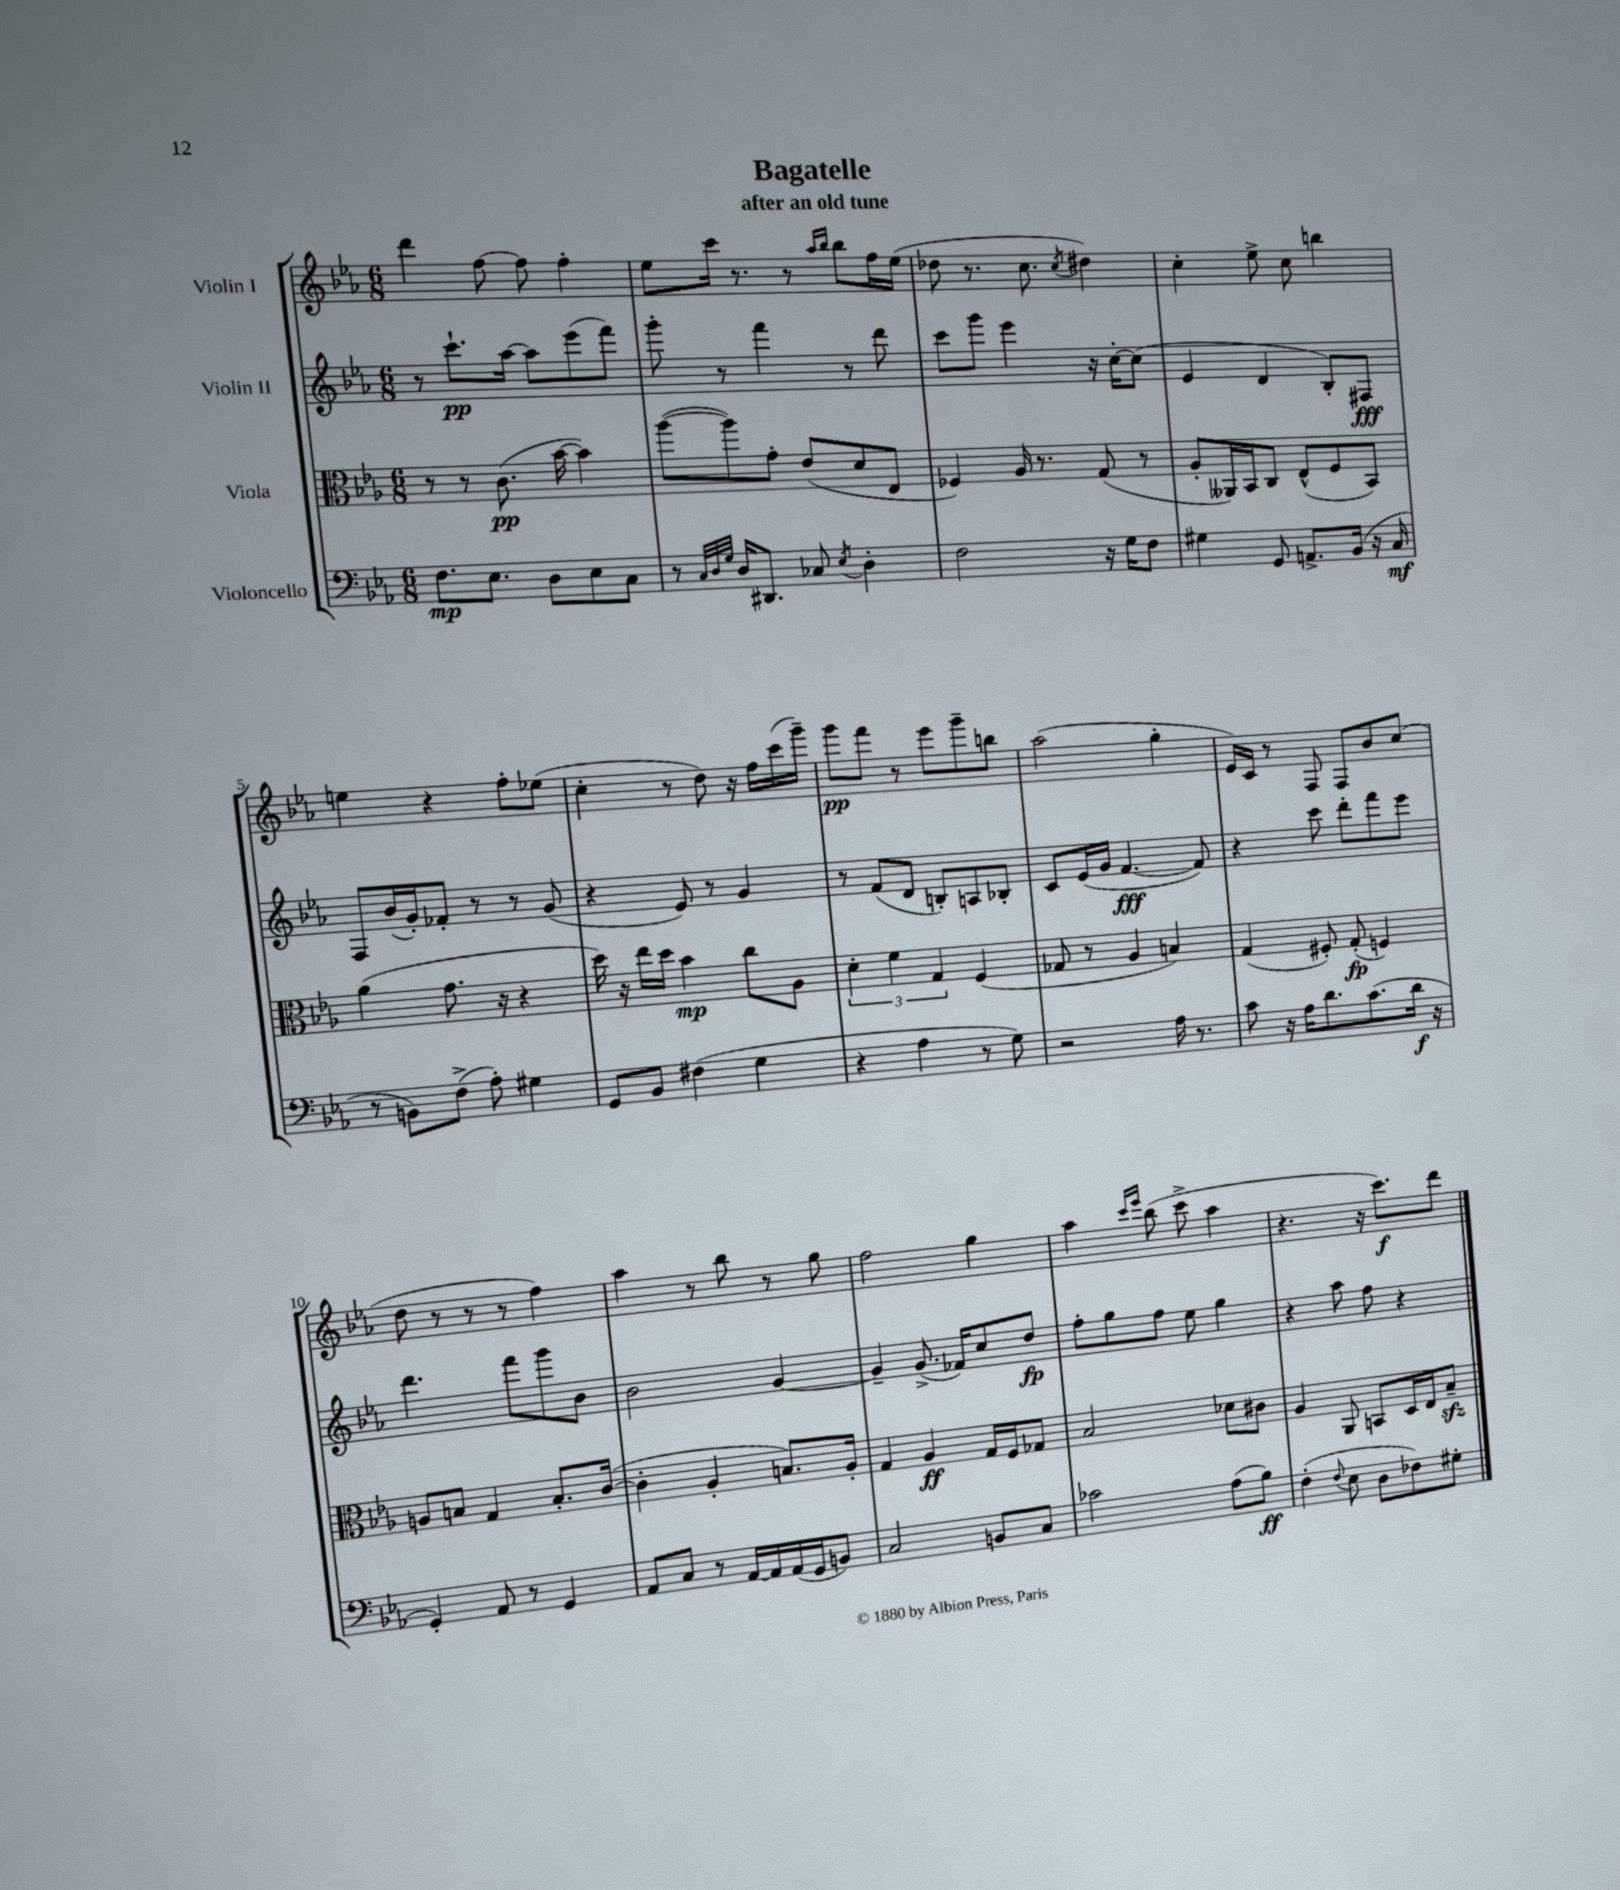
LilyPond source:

\header { title = "Bagatelle" subtitle = "after an old tune" }
<<
\new StaffGroup <<
\new Staff = "s0" \with { instrumentName = "Violin I" } {
    \clef treble \key ees \major \numericTimeSignature \time 6/8
    d'''4 f''8~ f''8 f''4-. |
    ees''8 c'''16 r8. r8 \grace { aes''16 bes''16 } bes''8 f''16 ees''16( |
    des''8 r8. c''8. \acciaccatura { c''8 } dis''4) |
    c''4-. ees''8-> c''8 b''4 |
    e''4 r4 f''8-. ees''8( |
    c''4-. r8 d''8) r16 f''16 c'''16( g'''16--) |
    g'''8\pp f'''8 r8 ees'''8 g'''8-- b''8 |
    aes''2( g''4-. |
    ees'16) c'16 r8 f8 f8 bes'8 c''8( |
    d''8 r8 r8 r8 f''4) |
    aes''4 r8 bes''8 r8 g''8 |
    f''2 g''4 |
    aes''4 \grace { c'''16 ees'''16 } bes''8( c'''8-> aes''4 |
    r4. r16 c'''8.\f) d'''8 \bar "|." |
}
\new Staff = "s1" \with { instrumentName = "Violin II" } {
    \clef treble \key ees \major \numericTimeSignature \time 6/8
    r8 c'''8.-!\pp aes''16~ aes''8 ees'''8( f'''8) |
    g'''8-. r8 f'''4 r8 d'''8 |
    c'''8 g'''8 ees'''4 r16 c''16~-. c''8( |
    ees'4 d'4 bes8-.) fis8\fff |
    f8 bes'16( g'16-.) fes'8-. r8 r8 g'8( |
    r4 ees'8) r8 g'4 |
    r8 f'8( d'8 b8-.) a8 bes8-. |
    c'8 ees'16( g'16 f'4.~\fff f'8) |
    r4 c'''8 d'''8-. f'''8 ees'''8 |
    d'''4. f'''8 g'''8 bes'8 |
    bes'2 g'4~ |
    g'4-- g'8.->( fes'16) c''8 d''8\fp |
    f''8-. g''8 f''8 ees''8 g''4 |
    r4 aes''8 f''8 r4 \bar "|." |
}
\new Staff = "s2" \with { instrumentName = "Viola" } {
    \clef alto \key ees \major \numericTimeSignature \time 6/8
    r8 r8 c'8.\pp( bes'16~ bes'4) |
    aes''8~( aes''8) g'8-. ees'8( d'8 ees8 |
    fes4) aes16 r8. g8( r8 |
    aes8-. aeses,16) bes,16 c8 ees8-^( f8 bes,8) |
    aes'4( g'8. r16 r4 |
    d''16) r16 ees''16 d''16 bes'4\mp c''8 aes8 |
    \tuplet 3/2 { d'4-. f'4 g4 } f4( |
    ges8 r8 aes4 b4) |
    g4( fis8-.) g8-.\fp( f4) |
    a8 b8 g4 b8.-. c'16~( |
    c'4-. aes4-. b8.) aes16-. |
    g4 aes4\ff g16 f16 ges8 |
    bes2 des'8 cis'8 |
    aes4 aes,8 b,8 d16 ees16 bes8--\sfz \bar "|." |
}
\new Staff = "s3" \with { instrumentName = "Violoncello" } {
    \clef bass \key ees \major \numericTimeSignature \time 6/8
    f8.\mp ees8. d8 ees8 c8 |
    r8 \grace { c32 d32 g32 } d16 dis,8. ces8 \acciaccatura { ees8 } d4-. |
    f2 r16 g16 f8 |
    gis4 g,8 a,8.-> bes,16( r16 c16\mf |
    r8 b,8) f8->( aes8-.) gis4 |
    g,8 bes,8 fis4( g4 |
    r4 aes4 r8 g8) |
    r2 aes16 r8. |
    c'8 r16 aes16 d'8. c'8.( d'16\f r16 |
    g,4-.) aes,8 r8 g,4 |
    aes,8 c8 r8 aes,16~ aes,16 aes,16( g,16 b,8) |
    c2 b,8 c8 |
    ces'2 aes8( bes8\ff) |
    f4-.( \appoggiatura { f8 } ees8 d8 fes8) gis8-. \bar "|." |
}
>>
>>
